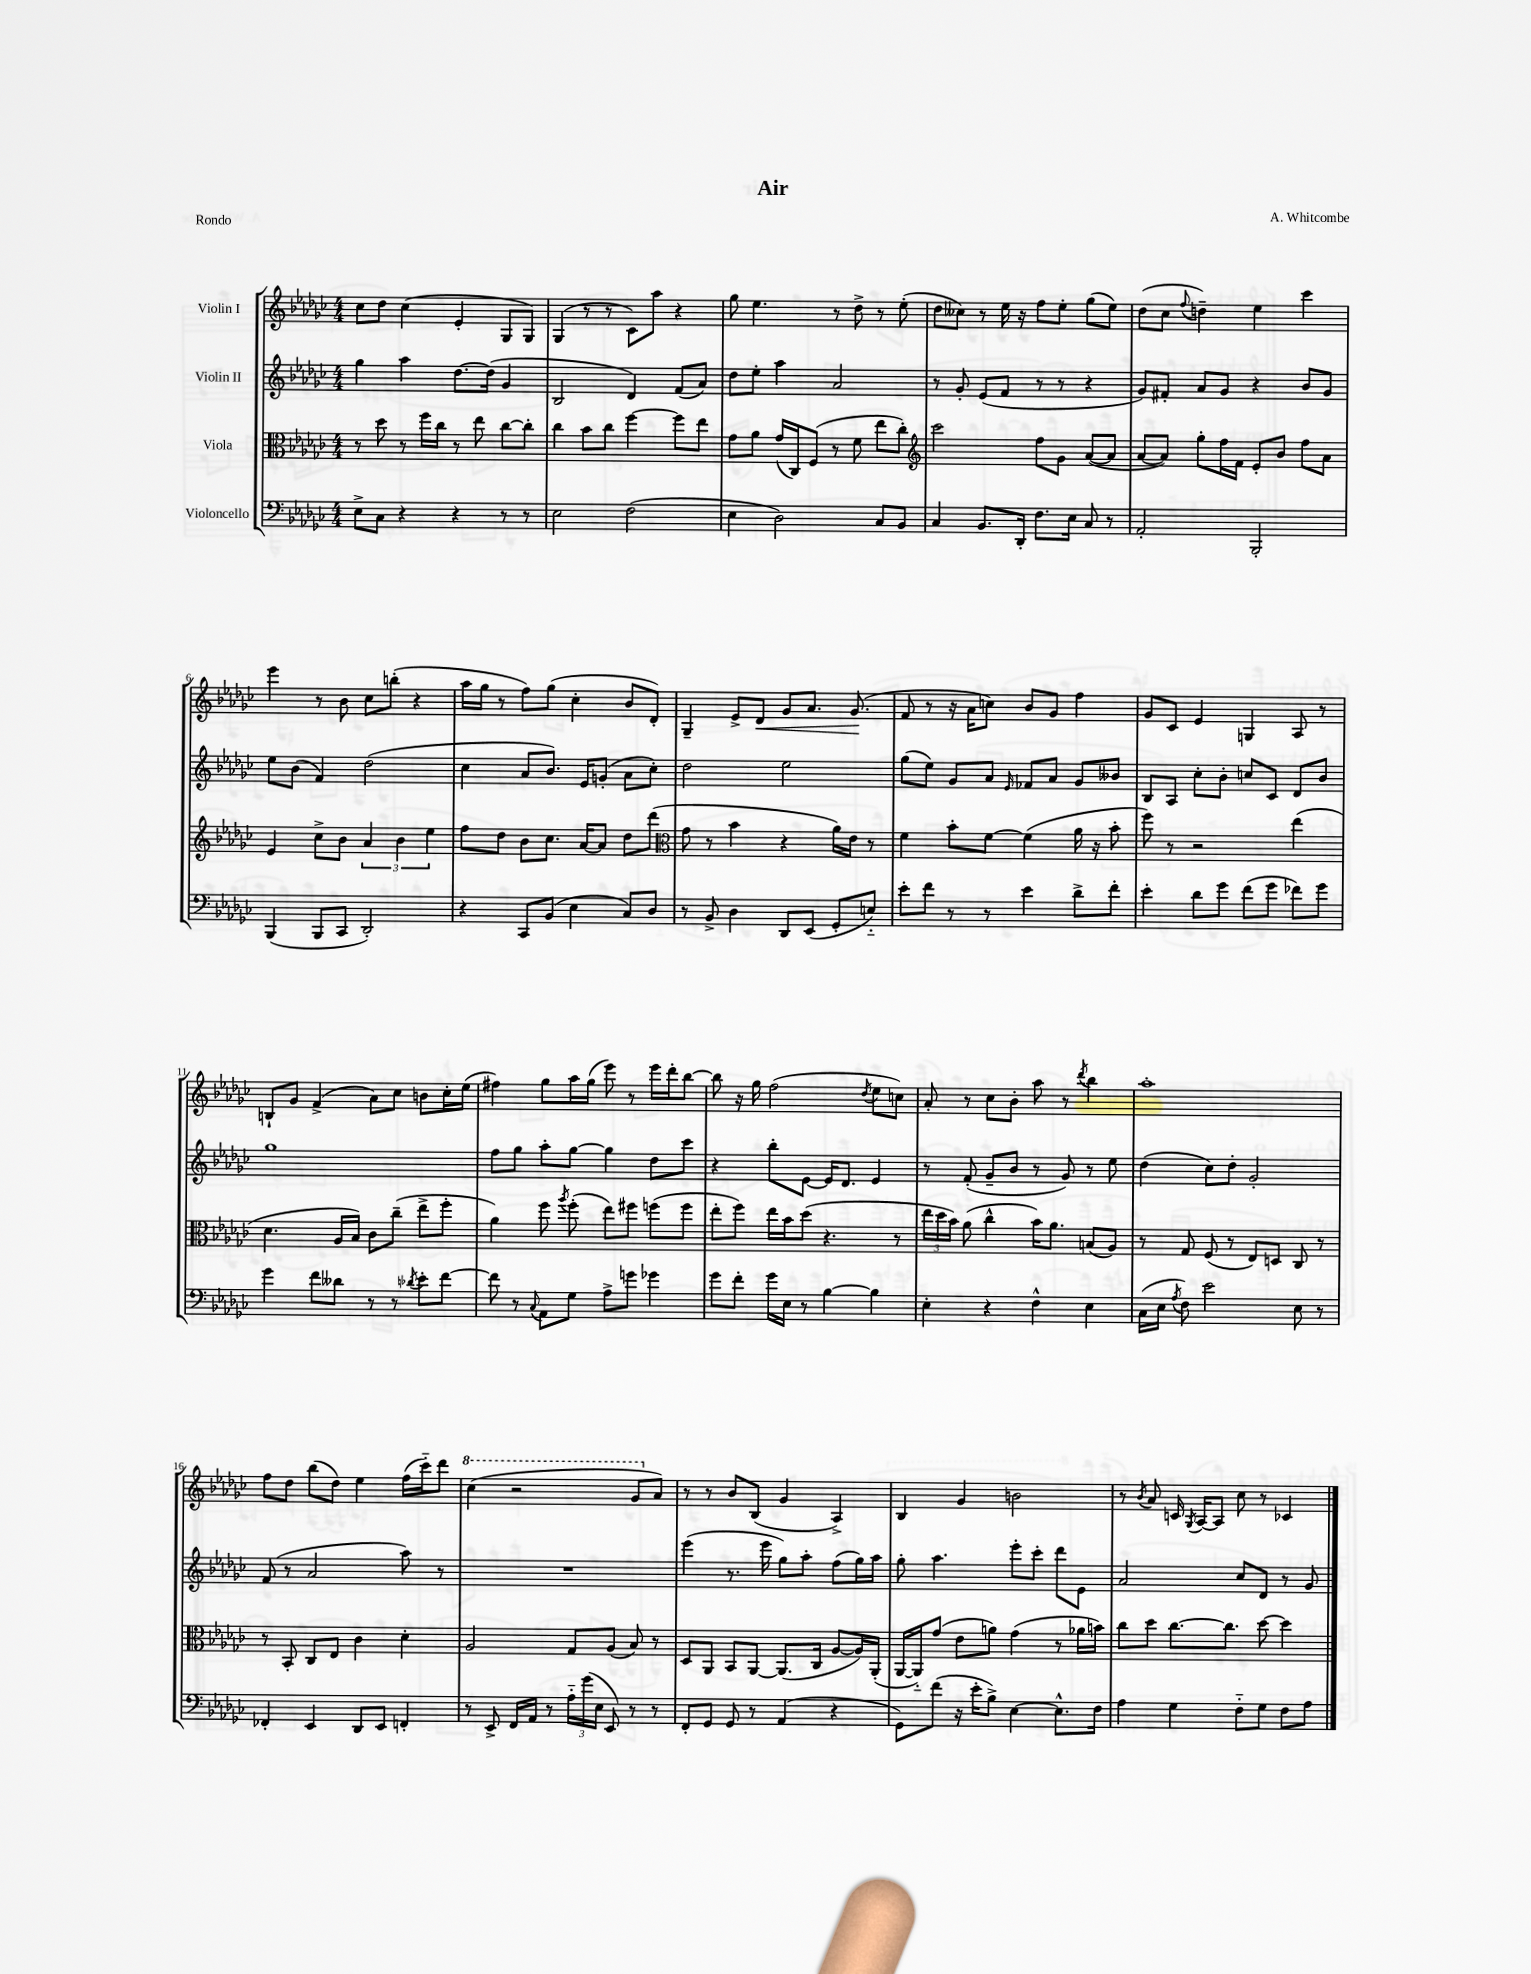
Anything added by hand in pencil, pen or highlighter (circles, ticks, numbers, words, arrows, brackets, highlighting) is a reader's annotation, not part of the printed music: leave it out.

**kern	**kern	**kern	**kern	**dynam
*part4	*part3	*part2	*part1	*part1
*staff4	*staff3	*staff2	*staff1	*staff1
*I"Violoncello	*I"Viola	*I"Violin II	*I"Violin I	*
*clefF4	*clefC3	*clefG2	*clefG2	*
*k[b-e-a-d-g-c-]	*k[b-e-a-d-g-c-]	*k[b-e-a-d-g-c-]	*k[b-e-a-d-g-c-]	*
*M4/4	*M4/4	*M4/4	*M4/4	*
=1	=1	=1	=1	=1
8E-^\L	8r	4gg-\	8cc-\L	.
8C-\J	8dd-\	.	8dd-\J	.
4r	8r	4aa-\	(4cc-\	.
.	16ff\LL	.	.	.
.	16cc-\JJ	.	.	.
4r	8r	[8.dd-\L	4e-'/	.
.	8ee-\	.	.	.
.	.	(16dd-\Jk]	.	.
8r	[8cc-\L	4g-/	8G-/L	.
8r	8cc-'\J]	.	8G-/J)	.
=2	=2	=2	=2	=2
2E-\	4cc-\	2B-/	(4G-/	.
.	8b-\L	.	8r	.
.	8cc-\J	.	8r	.
(2F\	[4ff\	4d-/)	8c-\L)	.
.	.	.	8aa-\J	.
.	8ff\L]	(8f/L	4r	.
.	8ee-\J	8a-/J)	.	.
=3	=3	=3	=3	=3
4E-\	8g-\L	8dd-\L	8gg-\	.
.	8a-\J	8ee-'\J	4.ee-\	.
2D-\)	(16g-/LL	4aa-\	.	.
.	16C-/J)	.	.	.
.	(8F/J	.	.	.
.	8r	2a-/	8r	.
.	8f\	.	8dd-^\	.
8C-/L	8ee-\L	.	8r	.
8BB-/J	8cc-'\J)	.	(8ee-'\	.
=4	=4	=4	=4	=4
*	*clefG2	*	*	*
4C-/	2ccc-\	8r	8dd-\L	.
.	.	8g-'/	8cc--X\J)	.
8.BB-/L	.	(8e-/L	8r	.
.	.	8f/J	16ee-\	.
16DD-'/Jk	.	.	16r	.
8.F\L	8ff\L	8r	8ff\L	.
.	8g-\J	8r	8ee-'\J	.
16E-\Jk	.	.	.	.
8C-/	([8a-/L	4r	(8gg-\L	.
8r	8a-/J]	.	8ee-\J)	.
=5	=5	=5	=5	=5
2AA-'/	[8a-/L	8g-/L)	(8dd-\L	.
.	8a-/J])	8f#X'/J	8cc-\J	.
.	.	.	8qqff/	.
.	8gg-'\L	8a-/L	4ddn~\)	.
.	16ff\L	8g-/J	.	.
.	16f\JJ	.	.	.
2BBB-'/	8e-'/L	4r	4ee-\	.
.	8b-/J	.	.	.
.	8ff\L	8b-/L	4ccc-\	.
.	8a-\J	8g-/J	.	.
!!LO:LB:g=z
=6	=6	=6	=6	=6
(4BBB-/	4e-/	8ee-\L	4eee-\	.
.	.	(8b-\J	.	.
8BBB-/L	8cc-^\L	4f/)	8r	.
8CC-/J	8b-\J	.	8b-\	.
2DD-'/)	6a-/	(2dd-\	8cc-\L	.
.	.	.	(8bbn'\J	.
.	6b-\	.	.	.
.	.	.	4r	.
.	6ee-\	.	.	.
=7	=7	=7	=7	=7
4r	8ff\L	4cc-\	16aa-\LL	.
.	.	.	16gg-\JJ	.
.	8dd-\J	.	8r	.
8CC-/L	8b-\L	8a-/L	8ff\L)	.
(8BB-/J	8.cc-\J	8.b-/J)	(8gg-\J	.
4E-\	.	.	4cc-'\	.
.	[16a-/KL	16e-/KL	.	.
.	8a-/J]	(8gn'/J	.	.
8C-/L)	8dd-\L	8a-\L	8b-/L	.
8D-/J	(8ddd-\J	8cc-'\J)	8d-'/J)	.
=8	=8	=8	=8	=8
*	*clefC3	*	*	*
8r	8g-\	2dd-\	4G-~/	.
8BB-^/	8r	.	.	.
4D-\	4b-\	.	8e-^/L	.
!	!	!	!	!LO:HP:b
.	.	.	8d-/J	<
8DD-/L	4r	2ee-\	8g-/L	.
(8EE-/J	.	.	8.a-/J	.
8GG-'/L	16a-\LL)	.	.	.
.	16e-\JJ	.	(8.g-/	.
8En/J)	8r	.	.	.
.	.	.	.	[
=9	=9	=9	=9	=9
8e-'\L	4f\	(8gg-\L	8f/	.
8f\J	.	8ee-\J)	8r	.
8r	8b-'\L	8g-/L	16r	.
.	.	.	16a-\KL	.
8r	[8f\J	8a-/J	8ccn\J)	.
.	.	16qqe-/	.	.
4e-\	(4f\]	8f-X/L	8b-/L	.
.	.	8a-/J	8g-/J	.
8d-^\L	16a-\	8g-/L	4ff\	.
.	16r	.	.	.
8f'\J	8b-'\	8b--X/J	.	.
=10	=10	=10	=10	=10
4e-'\	8ff\)	8B-/L	8g-/L	.
.	8r	8A-/J	8c-/J	.
8d-\L	2r	8cc-'\L	4e-/	.
8g-\J	.	8b-'\J	.	.
(8f\L	.	8ccn/L	4Gn/	.
8g-\J	.	8c-/J	.	.
8f-X\L)	(4ee-\	8d-/L	8A-/	.
8g-\J	.	8b-/J	8r	.
!!LO:LB:g=z
=11	=11	=11	=11	=11
4g-\	4.d-\	1gg-	8Bn`/L	.
.	.	.	8g-/J	.
8f\L	.	.	(4f^/	.
8d--X\J	16A-/LL	.	.	.
.	16B-/JJ)	.	.	.
8r	8c-\L	.	8a-\L)	.
8r	(8cc-~\J	.	8cc-\J	.
8qd-X/	.	.	.	.
8e-'\L	8ee-^\L	.	8bn\L	.
[8f\J	8ff'\J	.	16cc-'\L	.
.	.	.	(16ee-\JJ	.
=12	=12	=12	=12	=12
8f\]	4a-\)	8ff\L	4ff#X\)	.
8r	.	8gg-\J	.	.
8qqC-/	.	.	.	.
8AA-\L	8ff\	8aa-'\L	8gg-\L	.
.	8qaa-/	.	.	.
8G-\J	(8ff'\	[8gg-\J	16aa-\L	.
.	.	.	(16gg-\JJ	.
8A-^\L	8ee-\L)	4gg-\]	8eee-\)	.
8gn\J	8ff#X\J	.	8r	.
4g-X\	(8ffn\L	8dd-\L	16eee-\LL	.
.	.	.	16ddd-'\J	.
.	8ff\J	8ccc-\J	[8bb-\J	.
=13	=13	=13	=13	=13
8g-\L	8ee-'\L	4r	8bb-\]	.
8f'\J	8ff\J)	.	16r	.
.	.	.	16gg-\	.
16g-\LL	16ee-\LL	8bb-'\L	(2ff\	.
16E-\JJ	16b-\J	.	.	.
8r	(8dd-\J	[8e-\J	.	.
[4B-\	4.r	16e-/KL]	.	.
.	.	8.d-/J	.	.
.	.	.	8qdd-/	.
4B-\]	.	4e-/	8ee-\L	.
.	8r	.	8ccn\J)	.
=14	=14	=14	=14	=14
4E-'\	24ee-\LL	8r	8a-'/	.
.	24dd-\	.	.	.
.	24b-\JJ)	.	.	.
.	(8a-\	(8f'/	8r	.
4r	4cc-^^\	8g-~/L	8cc-\L	.
.	.	8b-/J	8b-'\J	.
4F^^\	16b-\KL)	8r	8aa-\	.
.	8.a-\J	.	.	.
.	.	8g-/)	8r	.
.	.	.	8qddd-/	.
4E-\	(8Bn/L	8r	4bb-\	.
.	8A-/J)	8ee-\	.	.
=15	=15	=15	=15	=15
(16C-\LL	8r	(4dd-\	1aa-'	.
16E-\JJ	.	.	.	.
8qA-/	.	.	.	.
8F\)	8G-/	.	.	.
2e-\	(8F/	8cc-\L)	.	.
.	8r	8dd-'\J	.	.
.	8E-/L)	2g-'/	.	.
.	8Dn/J	.	.	.
8E-\	8C-/	.	.	.
8r	8r	.	.	.
!!LO:LB:g=z
=16	=16	=16	=16	=16
4FF-X'/	8r	(8f/	8ff\L	.
.	8BB-'/	8r	8dd-\J	.
4EE-/	8C-/L	2a-/	(8bb-\L	.
.	8E-/J	.	8dd-\J)	.
8DD-/L	4c-\	.	4ee-\	.
8EE-/J	.	.	.	.
4FFn'/	4d-'\	8aa-\)	(16ff\LL	.
.	.	.	16ccc-\J)	.
.	.	8r	8ddd-\J	.
=17	=17	=17	=17	=17
*	*	*	*8va	*
8r	2A-/	1r	(4ccc-\	.
8EE-^/	.	.	.	.
16FF/LL	.	.	2r	.
16AA-/JJ	.	.	.	.
8r	.	.	.	.
24A-\LL	8G-/L	.	.	.
(24g-\	.	.	.	.
24E-\JJ	.	.	.	.
8EE-/)	(8A-/J	.	.	.
8r	8B-/)	.	8gg-/L	.
*	*	*	*X8va	*
8r	8r	.	8a-/J)	.
=18	=18	=18	=18	=18
8FF'/L	8D-/L	(4eee-\	8r	.
8GG-/J	8AA-/J	.	8r	.
8GG-/	8BB-/L	8.r	8b-/L	.
8r	[8AA-/J	.	(8B-/J	.
.	.	16eee-\	.	.
(4AA-/	(8.AA-/L]	8gg-\L)	4g-/	.
.	.	8aa-'\J	.	.
.	16C-/Jk	.	.	.
4r	[8A-/L	(8ff\L	4A-^/)	.
.	16A-/L])	16gg-\L)	.	.
.	(16AA-'/JJ	16aa-\JJ	.	.
=19	=19	=19	=19	=19
8GG-\L)	[16AA-/LL	8gg-'\	4B-/	.
.	16AA-/J])	.	.	.
(8f\J	(8g-/J	4.aa-\	.	.
16r	8e-\L	.	4g-/	.
16e-'\KL	.	.	.	.
8B-^\J)	8an\J)	.	.	.
[4E-\	(4g-\	8eee-'\L	2bn\	.
.	.	8ccc-'\J	.	.
8.E-^^\L]	8r	8ddd-\L	.	.
.	16a-X\LL	8e-\J	.	.
16F\Jk	16bn\JJ)	.	.	.
=20	=20	=20	=20	=20
4A-\	8cc-\L	2a-/	8r	.
.	.	.	8qb-/	.
.	8dd-\J	.	8a-/	.
4G-\	[8.cc-\L	.	16cn/	.
.	.	.	8qG-/	.
.	.	.	[16A-/KL	.
.	.	.	8A-/J]	.
.	8.cc-\J]	.	.	.
8F\L	.	8cc-/L	8cc-\	.
8G-\J	[8dd-\	8d-/J	8r	.
8F\L	4dd-\]	8r	4c-X/	.
8A-\J	.	8g-/	.	.
==	==	==	==	==
*-	*-	*-	*-	*-
